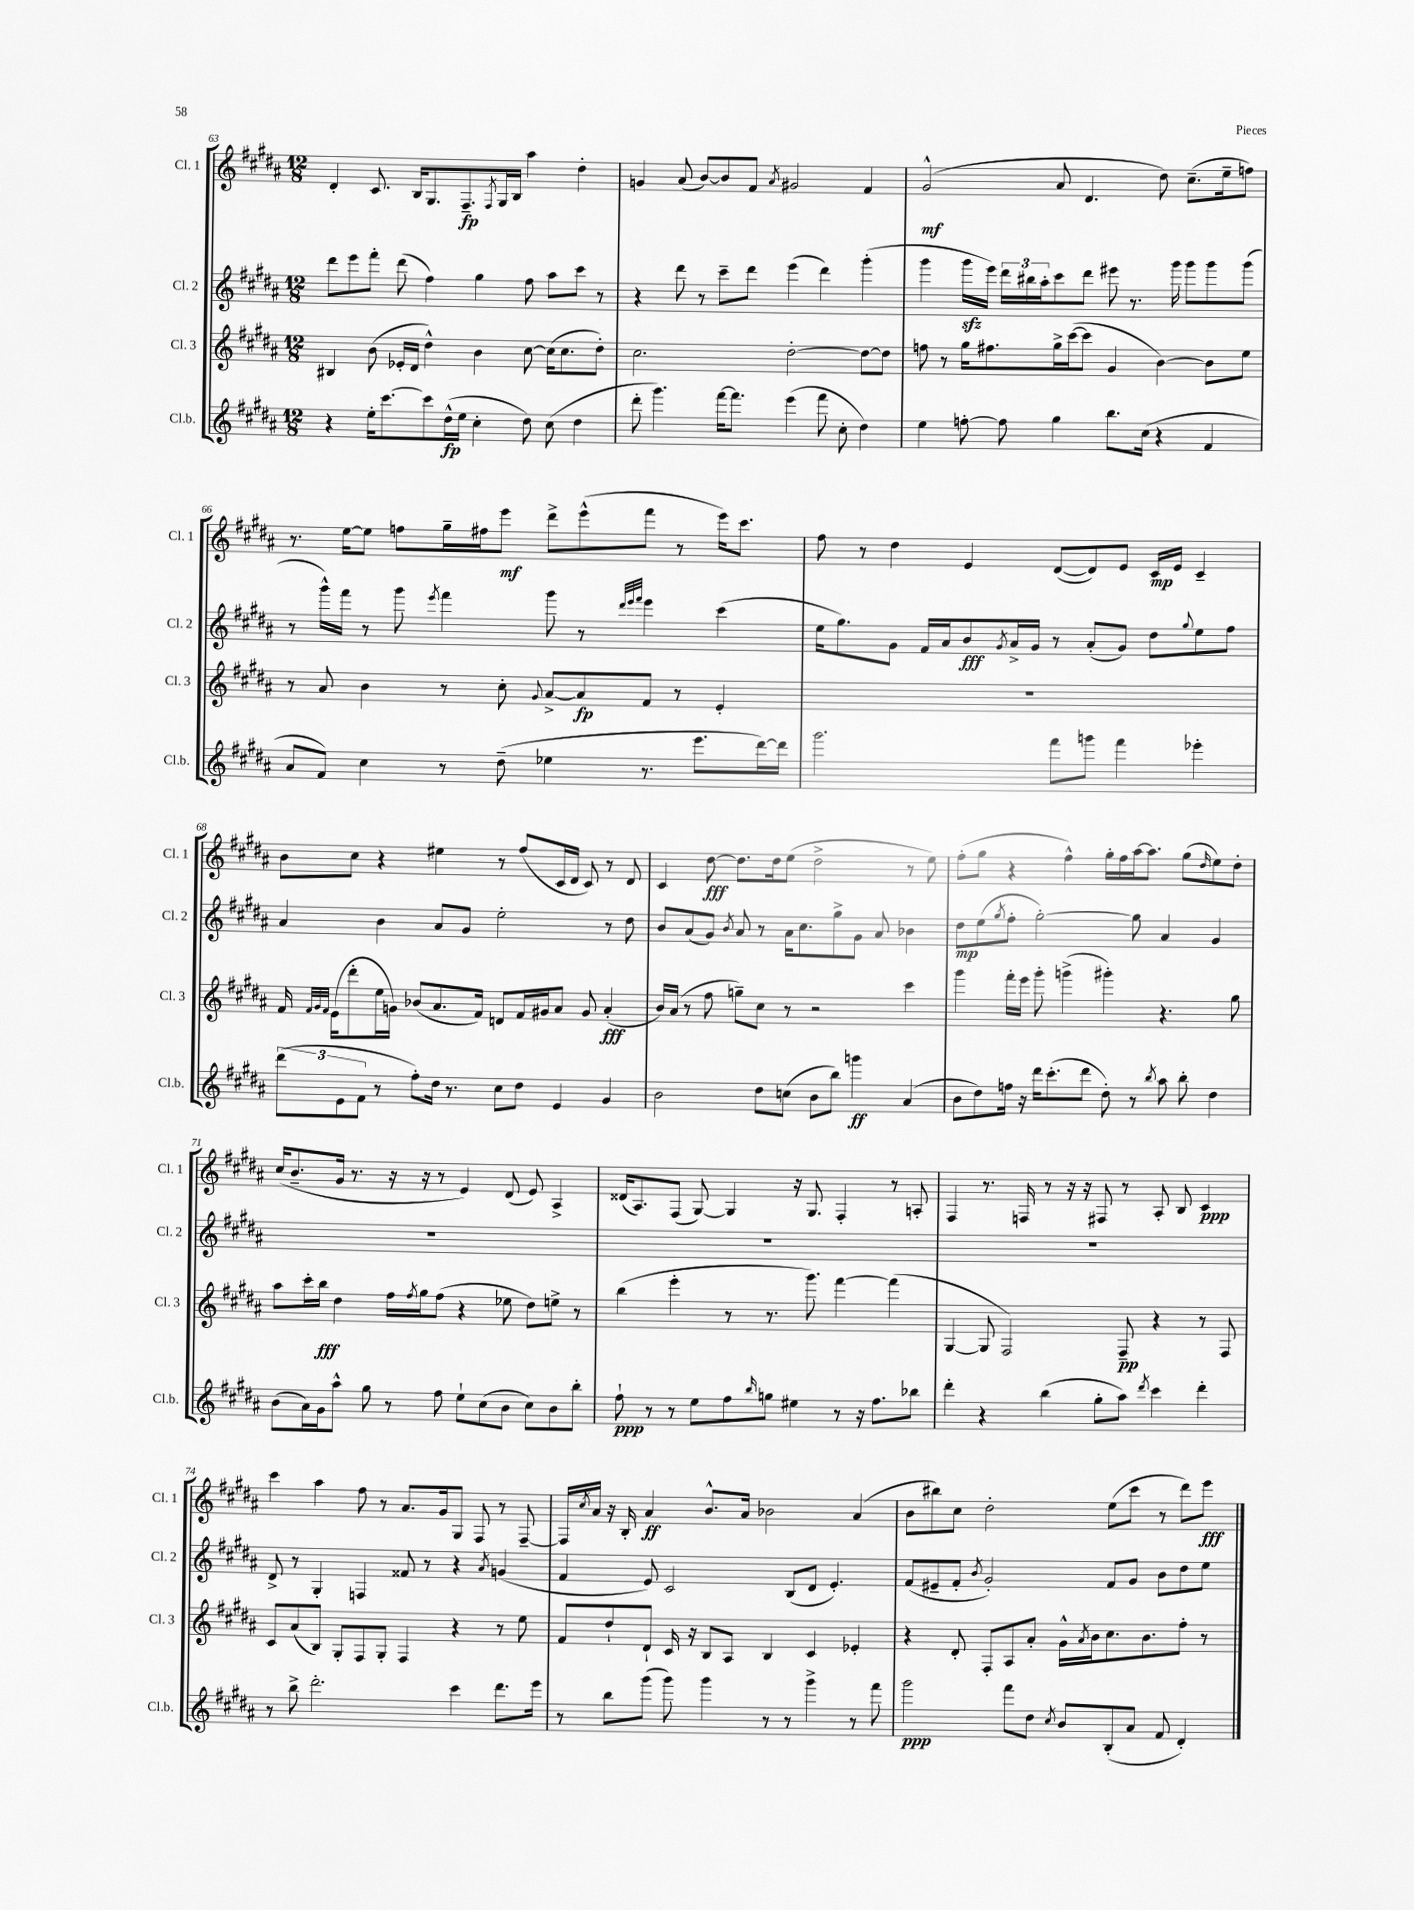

**kern	**kern	**kern	**kern
*staff4	*staff3	*staff2	*staff1
*clefG2	*clefG2	*clefG2	*clefG2
*k[f#c#g#d#a#]	*k[f#c#g#d#a#]	*k[f#c#g#d#a#]	*k[f#c#g#d#a#]
*M12/8	*M12/8	*M12/8	*M12/8
4r	4B#	8ddd#	4d#'
.	.	8eee	.
16ee'	(8b	8fff#'	8.c#
[8.ccc#	.	.	.
.	16e-'	(8ddd#	.
.	16d#	.	16B
8ccc#]	4dd#^^)	4ff#)	8.G#
(16dd#^^	.	.	.
16ee	.	.	8.F#~
4cc#'	4b	4gg#	.
.	.	.	8qF#
.	.	.	16G#
.	.	.	16B
8dd#)	[8cc#	8ff#	4aa#
(8cc#	(16cc#]	8aa#	.
.	8.cc#	.	.
4dd#	.	8ccc#	4dd#'
.	8dd#')	8r	.
=	=	=	=
8ddd#'	2.cc#	4r	4g
4.ggg#)	.	.	.
.	.	8ddd#	(8a#
.	.	8r	[8b)
[16fff#	.	8ccc#~	8b]
8.fff#]	.	.	.
.	.	8ddd#	8f#
.	.	.	8qa#
(4eee	[2dd#'	(4eee	2g#
8fff#	.	4ddd#)	.
8cc#'	.	.	.
4dd#)	8dd#_	(4ggg#'	4f#
.	8dd#]	.	.
=	=	=	=
4ee	8ff	4ggg#	(2g#^^
.	8r	.	.
[8ff'	16gg#	16ggg#	.
.	8.ff#	16eee)	.
8ff]	.	24ddd#	.
.	.	24bb#	.
.	.	24aa#'	.
4gg#	16gg#^	8ccc#	8a#
.	([16ccc#	.	.
.	8ccc#]	8ddd#	4.d#
8.bb	4g#	8eee#	.
.	.	8.r	.
(16cc#	.	.	.
4r	[4b)	.	8dd#)
.	.	16ggg#	.
.	.	8ggg#	(8.cc#~
4f#	8b]	8ggg#	.
.	.	.	16ee~
.	8ee	(8ggg#	8ff)
=	=	=	=
8a#	8r	8r	8.r
8f#)	8a#	16ggg#^^)	.
.	.	16fff#	[16ee
4cc#	4b	8r	8ee]
.	.	8ggg#	8ff
.	.	8qeee	.
8r	8r	4fff#	16gg#~
.	.	.	16ff#
(8dd#~	8cc#'	.	8eee
.	8qqg#	.	.
4ee-	[8a#^	8ggg#	8ddd#^
.	8a#]	8r	(8eee^^
.	.	32qqddd#	.
.	.	32qqeee	.
.	.	32qqfff#	.
8.r	8f#	4eee	8fff#
.	8r	.	8r
8.eee	.	.	.
.	4e'	(4ccc#	16eee)
.	.	.	8.ccc#
[16ddd#)	.	.	.
16ddd#]	.	.	.
=	=	=	=
2.ggg#	1.r	16ee	8ff#
.	.	8.gg#)	.
.	.	.	8r
.	.	8g#	4dd#
.	.	16f#	.
.	.	16a#	.
.	.	8b	4e
.	.	8qg#	.
.	.	16a#^	.
.	.	16g#	.
8fff#	.	8r	([8d#
8ggg	.	(8a#'	8d#])
4fff#	.	8g#)	8e
.	.	8dd#	16c#
.	.	.	16e
.	.	8qqgg#	.
4eee-'	.	8ee	4c#~
.	.	8ff#	.
=	=	=	=
(12ddd#	16f#	4a#	8b
.	32qqf#	.	.
.	32qqg#	.	.
.	32qqf#	.	.
.	(16e	.	.
12e	.	.	.
.	8ddd#'	.	8cc#
12f#	.	.	.
8r	16ee	4b	4r
.	16g)	.	.
8ff#')	(8b-	.	.
16dd#	8.a#	8a#	4ee#
8.r	.	.	.
.	.	8g#	.
.	16f#)	.	.
8cc#	8d	2ee'	8r
8dd#	16f#	.	(8ff#
.	16g#	.	.
4e	8a#	.	16c#
.	.	.	16d#
.	8g#	.	8c#)
4g#	(4a#'	8r	8r
.	.	8dd#	8d#
=	=	=	=
2b	16b)	8b	4c#
.	(16a#	.	.
.	8r	(8a#	.
.	8ff#	8g#)	[8dd#
.	.	8qb	.
.	8gg~)	8a#	8.dd#]
8dd#	8cc#	8r	.
.	.	.	16dd#
(8cc	8r	16a#	(8ee
.	.	8.cc#	.
8b	2r	.	2dd#^
8bb)	.	8gg#^	.
4ggg	.	8g#	.
.	.	8a#	.
(4a#	4ccc#	4b-	8r
.	.	.	8ee)
=	=	=	=
8b	4ggg#	8dd#	(8ff#'
8dd#)	.	(8ee	8gg#
.	.	8qgg#	.
16ff	16fff#'	8ff#'	4r
16r	16eee	.	.
16ddd#	8ggg#'	[2gg#')	.
(8.ccc#'	.	.	.
.	(4ggg^	.	4ff#^^)
8ddd#	.	.	.
8dd#')	4ggg#')	.	16gg#'
.	.	.	16ff#
8r	.	8gg#]	[16aa#
.	.	.	8.aa#]
8qbb	.	.	.
8aa#	4.r	4a#	.
8bb'	.	.	(8gg#
.	.	.	16qqdd#
4dd#	.	4g#	8ee)
.	8gg#	.	8dd#'
=	=	=	=
(8b	8aa#	1.r	(16cc#
.	.	.	8.b~
16a#)	16ccc#'	.	.
16g#	16bb	.	.
8aa#^^	4dd#	.	16g#
.	.	.	8.r
8gg#	.	.	.
8r	16ff#	.	16r
.	8qff#	.	.
.	16gg#	.	16r
8ff#	(8ff#	.	8r
8ee`	4r	.	4e)
(8cc#	.	.	.
8b	8ee-	.	(8d#
8cc#)	8dd#)	.	8e)
8b	8ee^	.	4A#^
8bb'	8r	.	.
=	=	=	=
8ff#`	(4bb	1.r	(16d##
.	.	.	8.A#)
8r	.	.	.
8r	4eee'	.	(8F#
8ee	.	.	[8G#)
8ff#	8r	.	4G#]
16qqbb	.	.	.
8gg	8.r	.	.
4ee#	.	.	16r
.	8.ggg#)	.	8.G#
8r	[4fff#	.	4F#'
16r	.	.	.
8.ff#	.	.	.
.	(4fff#]	.	8r
8bb-	.	.	8A'
=	=	=	=
4ddd#'	[4G#	1.r	4F#
4r	8G#]	.	8.r
.	2F#)	.	.
.	.	.	16F
(4bb	.	.	8r
.	.	.	16r
.	.	.	16r
8gg#'	.	.	8F#
8aa#)	8F#~	.	8r
8qddd#	.	.	.
4ccc#	4r	.	8A#'
.	.	.	8B
4ddd#'	8r	.	4c#
.	8F#	.	.
=	=	=	=
8r	8c#	8d#^	4ccc#
8bb^	(8a#	8r	.
2.ddd#'	8B)	4G#'	4aa#
.	8G#'	.	.
.	8F#	4F	8ff#
.	8G#'	.	8r
.	4F#	8f##	8.a#
.	.	8r	.
.	.	.	16g#
4ccc#	4r	4r	8G#
.	.	.	8F#
.	.	8qa#	.
8.ddd#	8r	(4g	8r
.	8ee	.	[8F#~
16eee	.	.	.
=	=	=	=
8r	8f#	4f#	16F#]
.	.	.	8qcc#
.	.	.	16a#
8bb	8dd#`	.	16r
.	.	.	16B'
(8ggg#	8d#`	8e)	4a#
8ggg#)	16c#	2c#	.
.	16r	.	.
4ggg#	8B	.	8.b^^
.	8A#	.	.
.	.	.	16a#
8r	4B	.	2b-
8r	.	(8B	.
4ggg#^	4c#	8d#	.
.	.	4.e')	.
8r	4e-'	.	(4a#
8fff#	.	.	.
=	=	=	=
2ggg#	4r	(8f#	8b
.	.	8e#~	8bb#)
.	8d#'	8f#'	8cc#
.	.	8qb	.
.	8F#'	2g#')	2dd#'
8fff#	8A#	.	.
8dd#	8a#'	.	.
8qcc#	.	.	.
8b	16g#^^	.	.
.	8qa#	.	.
.	16b	.	.
(8B'	8.cc#	8f#	(8ee
8a#	.	8g#	8ccc#
.	8.b	.	.
8f#	.	8b	8r
4d#')	8ff#'	8dd#	8ddd#)
.	8r	8ee	8eee
==	==	==	==
*-	*-	*-	*-
